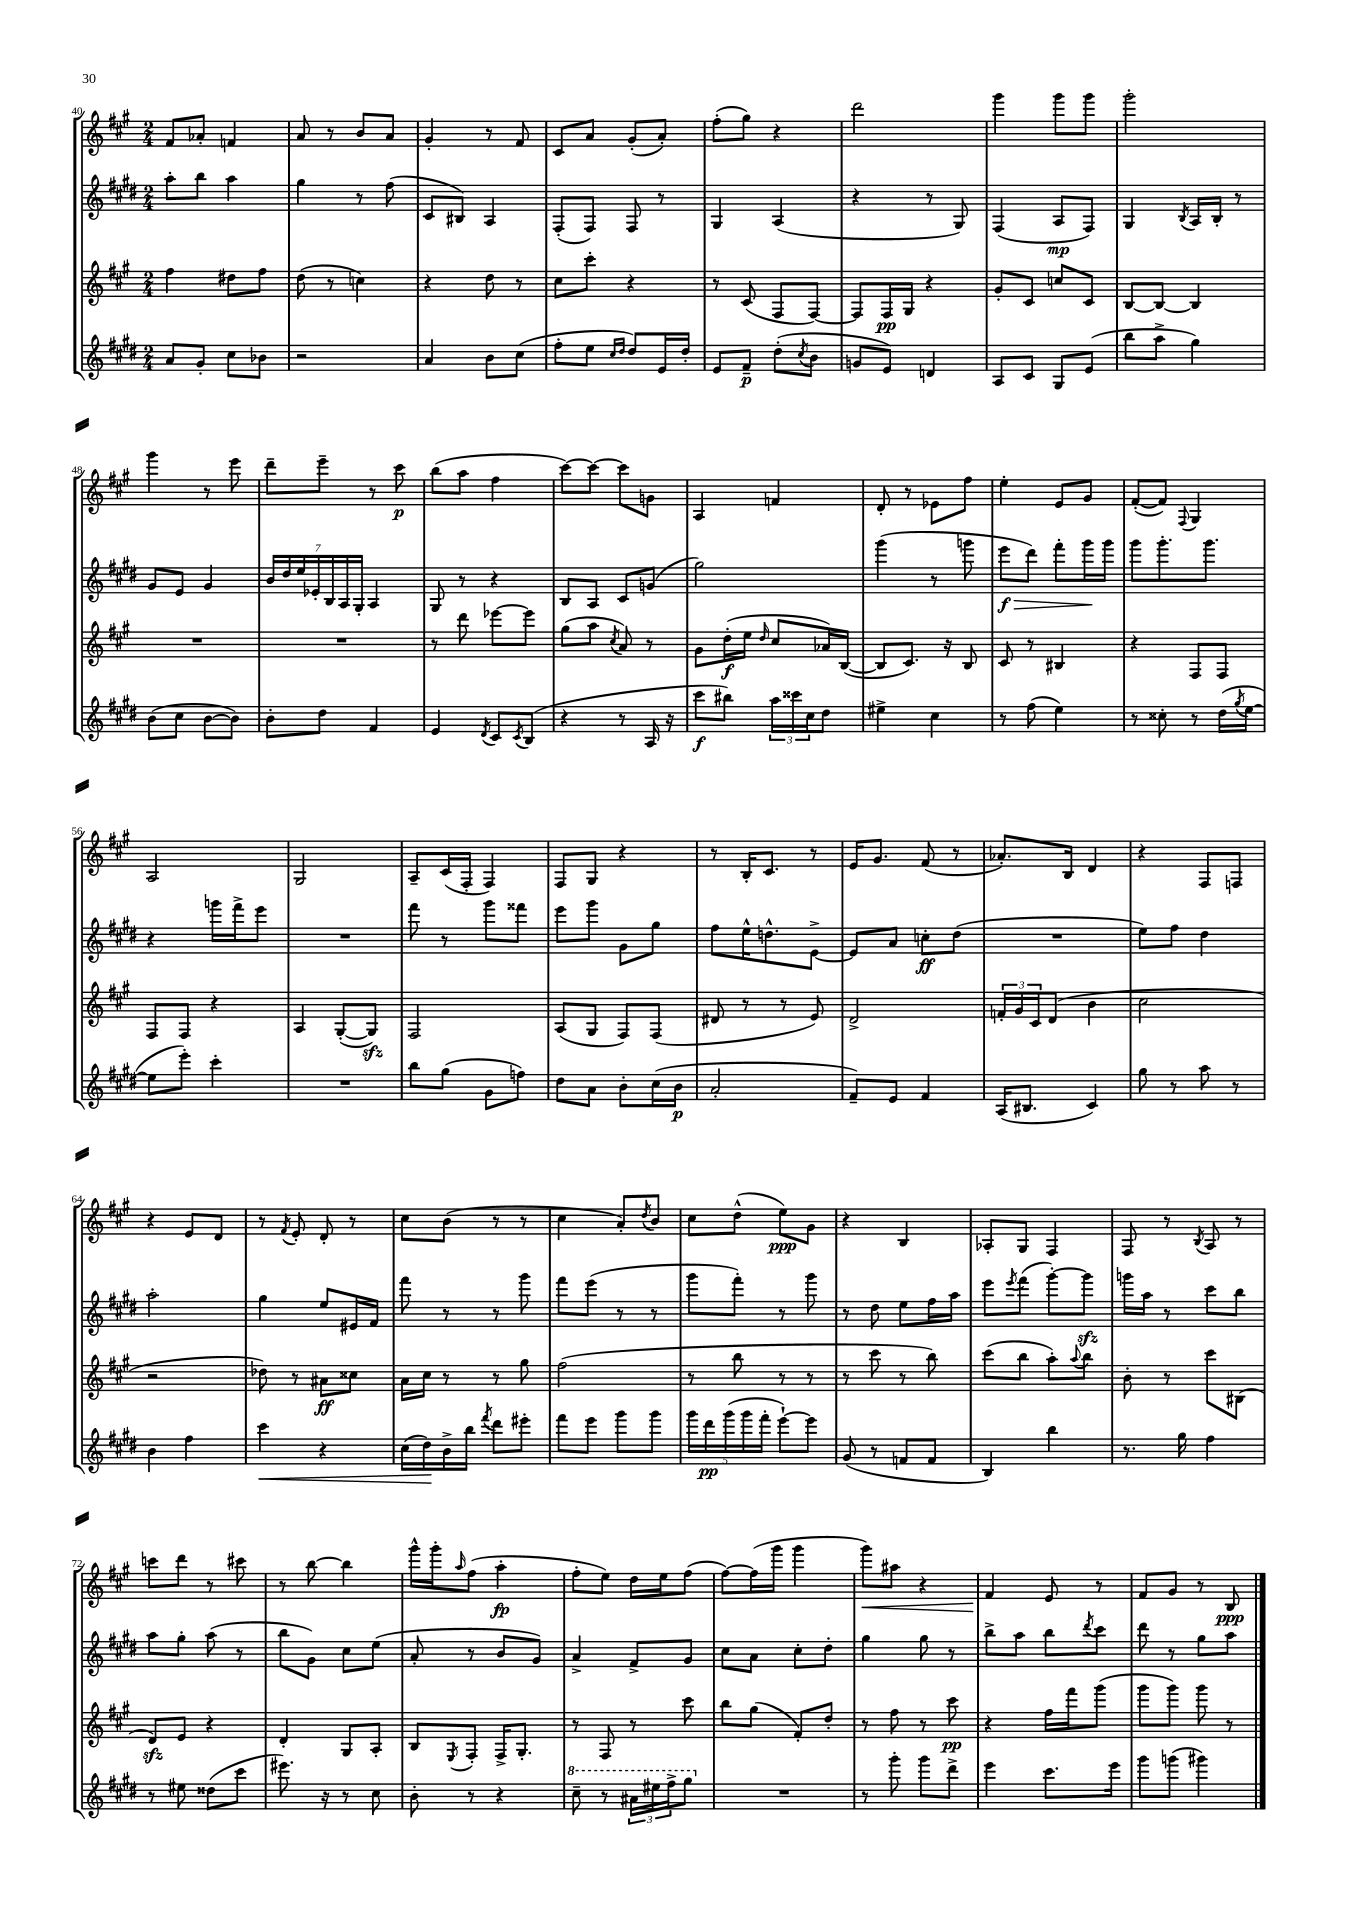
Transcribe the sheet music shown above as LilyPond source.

<<
\new StaffGroup <<
\new Staff = "s0" {
    \clef treble \key a \major \numericTimeSignature \time 2/4
    fis'8 aes'8-. f'4 |
    a'8 r8 b'8 a'8 |
    gis'4-. r8 fis'8 |
    cis'8 a'8 gis'8-.( a'8-.) |
    fis''8-.( gis''8) r4 |
    d'''2 |
    gis'''4 gis'''8 gis'''8 |
    gis'''2-. |
    gis'''4 r8 e'''8 |
    d'''8-- e'''8-- r8 cis'''8\p |
    b''8( a''8 fis''4 |
    cis'''8~) cis'''8~ cis'''8 g'8 |
    a4 f'4 |
    d'8-. r8 ees'8 fis''8 |
    e''4-. e'8 gis'8 |
    fis'8~-.( fis'8) \appoggiatura { fis8 } gis4 |
    a2 |
    gis2 |
    a8-- cis'16( fis16-. fis4) |
    fis8 gis8 r4 |
    r8 b16-. cis'8. r8 |
    e'16 gis'8. fis'8( r8 |
    aes'8.-.) b16 d'4 |
    r4 fis8 f8 |
    r4 e'8 d'8 |
    r8 \acciaccatura { fis'8 } e'8-. d'8-. r8 |
    cis''8 b'8( r8 r8 |
    cis''4 a'8-.) \acciaccatura { d''8 } b'8 |
    cis''8 d''8-^( e''8\ppp) gis'8 |
    r4 b4 |
    aes8-. gis8 fis4 |
    fis8 r8 \acciaccatura { b8 } a8 r8 |
    c'''8 d'''8 r8 cis'''8 |
    r8 b''8~ b''4 |
    gis'''16-^ gis'''16-. \grace { a''16 } fis''8( a''4-.\fp |
    fis''8-. e''8) d''16 e''16 fis''8( |
    fis''8~) fis''16( gis'''16 gis'''4 |
    gis'''8\<) ais''8 r4 |
    fis'4\! e'8 r8 |
    fis'8 gis'8 r8 b8\ppp \bar "|." |
}
\new Staff = "s1" {
    \clef treble \key e \major \numericTimeSignature \time 2/4
    a''8-. b''8 a''4 |
    gis''4 r8 fis''8( |
    cis'8 bis8) a4 |
    fis8-.( fis8) fis8 r8 |
    gis4 a4( |
    r4 r8 gis8) |
    fis4( a8\mp fis8) |
    gis4 \acciaccatura { b8 } a16 b16-. r8 |
    gis'8 e'8 gis'4 |
    \tuplet 7/4 { b'16 dis''16 e''16 ees'16-. b16 a16 gis16-. } a4 |
    gis8 r8 r4 |
    b8 a8 cis'8 g'8( |
    gis''2) |
    gis'''4( r8 g'''8 |
    e'''8\f\> dis'''8) fis'''8-. gis'''16\! gis'''16 |
    gis'''8 gis'''8.-. gis'''8. |
    r4 g'''16 fis'''16-> e'''8 |
    R2 |
    fis'''8 r8 gis'''8 fisis'''8 |
    e'''8 gis'''8 gis'8 gis''8 |
    fis''8 e''16-^ d''8.-^ e'8~-> |
    e'8 a'8 c''8-.\ff dis''8( |
    R2 |
    e''8) fis''8 dis''4 |
    a''2-. |
    gis''4 e''8 eis'16 fis'16 |
    fis'''8 r8 r8 gis'''8 |
    fis'''8 e'''8( r8 r8 |
    gis'''8 fis'''8-.) r8 gis'''8 |
    r8 dis''8 e''8 fis''16 a''16 |
    e'''8 \acciaccatura { e'''8 } fis'''8( gis'''8~-.) gis'''8\sfz |
    g'''16 a''16 r8 cis'''8 b''8 |
    a''8 gis''8-. a''8( r8 |
    b''8 gis'8) cis''8 e''8( |
    a'8-. r8 b'8 gis'8) |
    a'4-> fis'8-> gis'8 |
    cis''8 a'8 cis''8-. dis''8-. |
    gis''4 gis''8 r8 |
    b''8-> a''8 b''8 \acciaccatura { dis'''8 } cis'''8 |
    dis'''8 r8 gis''8 a''8 \bar "|." |
}
\new Staff = "s2" {
    \clef treble \key a \major \numericTimeSignature \time 2/4
    fis''4 dis''8 fis''8 |
    d''8( r8 c''4) |
    r4 d''8 r8 |
    cis''8 cis'''8-. r4 |
    r8 cis'8( fis8 fis8~) |
    fis8 fis16\pp gis16 r4 |
    gis'8-. cis'8 c''8 cis'8 |
    b8~ b8~ b4 |
    R2 |
    R2 |
    r8 d'''8 ees'''8~ ees'''8 |
    gis''8( a''8 \acciaccatura { cis''8 } a'8) r8 |
    gis'8 d''16-.\f( e''16 \grace { d''16 } cis''8 aes'16) b16~( |
    b8 cis'8.) r16 b8 |
    cis'8 r8 bis4 |
    r4 fis8 fis8 |
    fis8 fis8 r4 |
    a4 gis8~-.( gis8\sfz) |
    fis2 |
    a8( gis8 fis8) fis8( |
    dis'8 r8 r8 e'8) |
    d'2-> |
    \tuplet 3/2 { f'16-. gis'16 cis'16 } d'8( b'4 |
    cis''2 |
    r2 |
    des''8) r8 ais'8\ff cisis''8 |
    a'16 cis''16 r8 r8 gis''8 |
    fis''2( |
    r8 b''8 r8 r8 |
    r8 cis'''8 r8 b''8) |
    cis'''8( b''8 a''8-.) \appoggiatura { a''8 } b''8 |
    b'8-. r8 cis'''8 bis8( |
    d'8\sfz) e'8 r4 |
    d'4-. gis8 a8-. |
    b8 \acciaccatura { e8 } fis8-. fis16-> gis8.-. |
    r8 fis8 r8 cis'''8 |
    b''8 gis''8( fis'8-.) d''8-. |
    r8 fis''8 r8 cis'''8\pp |
    r4 fis''16 fis'''16 gis'''8( |
    gis'''8 gis'''8) gis'''8 r8 \bar "|." |
}
\new Staff = "s3" {
    \clef treble \key e \major \numericTimeSignature \time 2/4
    a'8 gis'8-. cis''8 bes'8 |
    r2 |
    a'4 b'8 cis''8( |
    fis''8-. e''8 \grace { cis''16 dis''16 } dis''8) e'16 dis''16-. |
    e'8 fis'8--\p dis''8-.( \acciaccatura { cis''8 } b'8 |
    g'8 e'8) d'4 |
    a8 cis'8 gis8 e'8( |
    b''8 a''8-> gis''4) |
    b'8( cis''8 b'8~ b'8) |
    b'8-. dis''8 fis'4 |
    e'4 \acciaccatura { dis'8 } cis'8 \acciaccatura { cis'8 } b8( |
    r4 r8 a16 r16 |
    cis'''8\f bis''8) \tuplet 3/2 { a''16 cisis'''16 cis''16 } dis''8 |
    eis''4-> cis''4 |
    r8 fis''8( e''4) |
    r8 cisis''8-. r8 dis''16( \acciaccatura { gis''8 } e''16~ |
    e''8 e'''8-.) cis'''4-. |
    R2 |
    b''8 gis''8( gis'8 f''8) |
    dis''8 a'8 b'8-. cis''16( b'16\p |
    a'2-. |
    fis'8--) e'8 fis'4 |
    a16( bis8. cis'4) |
    gis''8 r8 a''8 r8 |
    b'4 fis''4 |
    cis'''4\< r4 |
    cis''16( dis''16\!) b'16-> b''16 \acciaccatura { fis'''8 } dis'''8 eis'''8-. |
    fis'''8 e'''8 gis'''8 gis'''8 |
    \tuplet 5/4 { gis'''16 dis'''16\pp gis'''16( gis'''16 fis'''16-. } e'''8~-!) e'''8 |
    gis'8( r8 f'8 f'8 |
    b4) b''4 |
    r8. gis''16 fis''4 |
    r8 eis''8 disis''8( cis'''8 |
    eis'''8.) r16 r8 cis''8 |
    b'8-. r8 r4 |
    \ottava #1 cis'''8-- r8 \tuplet 3/2 { ais''16 eis'''16 fis'''16-> } gis'''8 \ottava #0 |
    R2 |
    r8 gis'''8-. gis'''8 dis'''8-> |
    e'''4 cis'''8. e'''16 |
    gis'''8 g'''8( gis'''4) \bar "|." |
}
>>
>>
\layout { \context { \Score currentBarNumber = #40 } }
